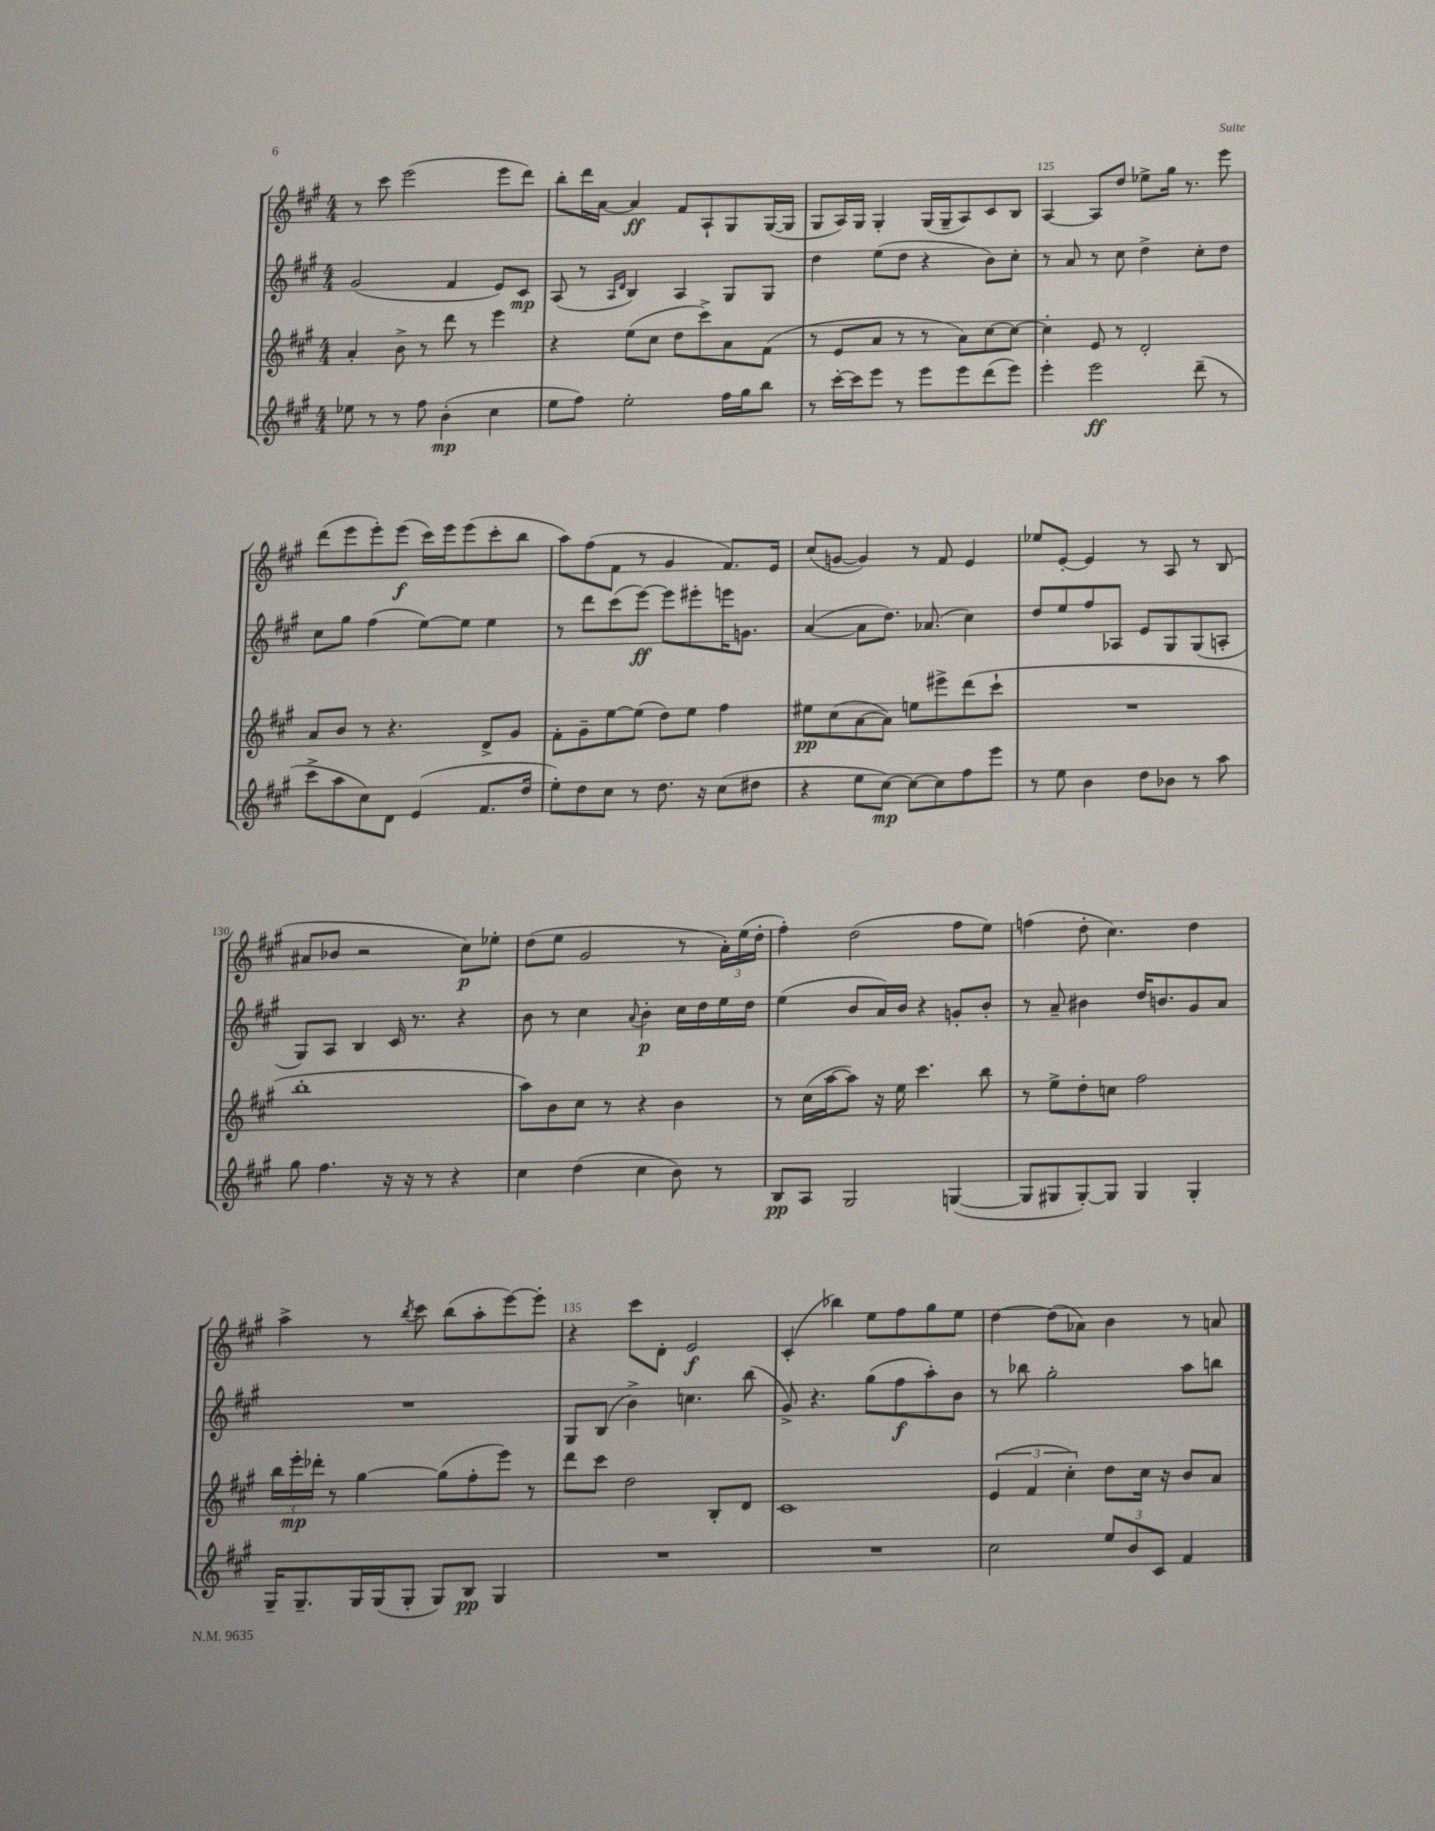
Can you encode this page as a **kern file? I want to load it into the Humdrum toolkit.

**kern	**kern	**kern	**kern
*staff4	*staff3	*staff2	*staff1
*clefG2	*clefG2	*clefG2	*clefG2
*k[f#c#g#]	*k[f#c#g#]	*k[f#c#g#]	*k[f#c#g#]
*M4/4	*M4/4	*M4/4	*M4/4
8ee-	4a'	(2g#	8r
8r	.	.	8ccc#
8r	8b^	.	(2eee
8ff#	8r	.	.
(4b'	8ddd	4f#	.
.	8r	.	.
4cc#	4eee	8e)	8eee
.	.	8c#	8ddd)
=	=	=	=
8ee	4r	(8A	8bb'
8ff#)	.	8r	16ddd
.	.	.	[16a
.	.	16qqA	.
.	.	16qqd	.
2ee'	(8ee	4B)	4a]
.	8cc#	.	.
.	8dd	4A	8f#
.	8ccc#^)	.	8A`
16ff#	8a	8G#	8G#
16gg#	.	.	.
8bb	(8f#	8G#	([16G#
.	.	.	16G#]
=	=	=	=
8r	8r	4dd	8G#
[16ccc#'	8e	.	16A)
16ccc#]	.	.	16G#
8eee	8a	(8ee	4G#'
8r	8r	8dd	.
8eee	8r	4r	(16G#
.	.	.	16G#~
8eee	8a)	.	8A)
(8ddd	[8cc#	8b)	8c#
8eee)	8cc#_	8cc#'	8B
=	=	=	=
4eee'	4cc#']	8r	[4A
.	.	8a	.
2eee	8e	8r	8A]
.	8r	8cc#	8dd
.	2d'	4dd^	8ee-^
.	.	.	16gg#
.	.	.	8.r
(8ddd~	.	8cc#'	.
8r	.	8dd	8eee
=	=	=	=
8ccc#^	8a	8cc#	(8ddd
8aa	8b	8gg#	8eee
8cc#)	8r	(4ff#	8eee')
8d	4.r	.	(8eee
(4e	.	[8ee)	16ccc#)
.	.	.	16eee
.	.	8ee]	(8eee
8.f#	8d^	4ee	8ccc#'
.	8g#	.	8bb
16dd	.	.	.
=	=	=	=
8ee')	8f#'	8r	8aa)
8dd	8g#~	8ddd	(8ff#
8cc#	[8ee	(8ccc#	8f#
8r	(8ee]	[8eee)	8r
8.dd	8dd)	8eee]	4g#
.	8ee	8eee#'	.
16r	.	.	.
(8cc#	4ff#	16eee	8.f#)
.	.	8.g	.
8dd#	.	.	.
.	.	.	16e
=	=	=	=
4r	8ee#	([4a	(8cc#
.	(8cc#	.	[8g
8ee	[8a	8a]	4g])
[8cc#)	8a])	8.dd)	.
8cc#_	8ee	.	8r
.	.	(8.a-	.
8cc#]	8eee#^	.	8f#
8ff#	(8ddd	4cc#)	4e
8eee	8ccc#`	.	.
=	=	=	=
8r	1r	8dd	8ee-
8ee	.	8ee	[8e'
4b	.	8ff#	4e]
.	.	8A-	.
8dd	.	8e	8r
8b-	.	8G#	8A
8r	.	(8G#	8r
8aa	.	8A'	(8B
=	=	=	=
8gg#	1bb'	8G#)	8a#
4.ff#	.	8A	8b-
.	.	4B	2r
16r	.	16c#	.
16r	.	8.r	.
8r	.	.	.
4r	.	4r	8cc#)
.	.	.	8ee-'
=	=	=	=
4cc#	8aa)	8b	(8dd
.	8b	8r	8ee
(4dd	8cc#	4cc#	2g#
.	8r	.	.
.	.	8qqa	.
4cc#	4r	4b'	.
8b)	4b	16cc#	8r
.	.	16dd	.
8r	.	16ee	24a')
.	.	.	(24ee
.	.	16dd	.
.	.	.	24dd'
=	=	=	=
8B	8r	(4ee	4ff#')
8A	(16cc#	.	.
.	[16aa	.	.
2G#	8aa])	8b	(2dd
.	16r	16a)	.
.	16ee	16b	.
.	4.ccc#	4r	.
([4G	.	8g'	8ff#
.	8bb	8b'	8ee)
=	=	=	=
8G]	8r	8r	(4ff
8G#	8ee^	8a~	.
[8G#')	8dd'	4b#	8dd'
8G#]	8cc	.	4.cc#)
4G#	2ff#	16dd	.
.	.	8.b	.
4G#'	.	8g#	4dd
.	.	8a	.
=	=	=	=
16G#~	24bb	1r	4aa^
.	24eee'	.	.
8.G#~	.	.	.
.	24ddd-'	.	.
.	8r	.	.
16G#	[4gg#	.	8r
(16G#	.	.	.
.	.	.	8qbb
8G#'	.	.	8ccc#
8G#)	(8gg#]	.	(8bb
8B	8ff#'	.	8aa'
4G#	8eee)	.	[8eee)
.	8r	.	8eee']
=	=	=	=
1r	8ddd	8G#	4r
.	8ccc#	(8B	.
.	2dd	4b^)	8ccc#
.	.	.	8d'
.	.	4.cc	2e
.	8B'	.	.
.	8d	(8bb	.
=	=	=	=
1r	1c#	8g#^)	(4c#'
.	.	4.r	.
.	.	.	4bb-)
.	.	(8gg#	8ee
.	.	8ff#	8ff#
.	.	8aa')	8gg#
.	.	8b	8ee
=	=	=	=
2cc#	(6e	8r	[4dd
.	.	8bb-	.
.	6f#	.	.
.	.	2gg#'	(8dd]
.	6cc#')	.	.
.	.	.	8a-)
12ee	8dd	.	4b
12b	.	.	.
.	16cc#	.	.
12c#	.	.	.
.	16r	.	.
4f#	8b	8aa	8r
.	8a	8bb	8a
==	==	==	==
*-	*-	*-	*-
